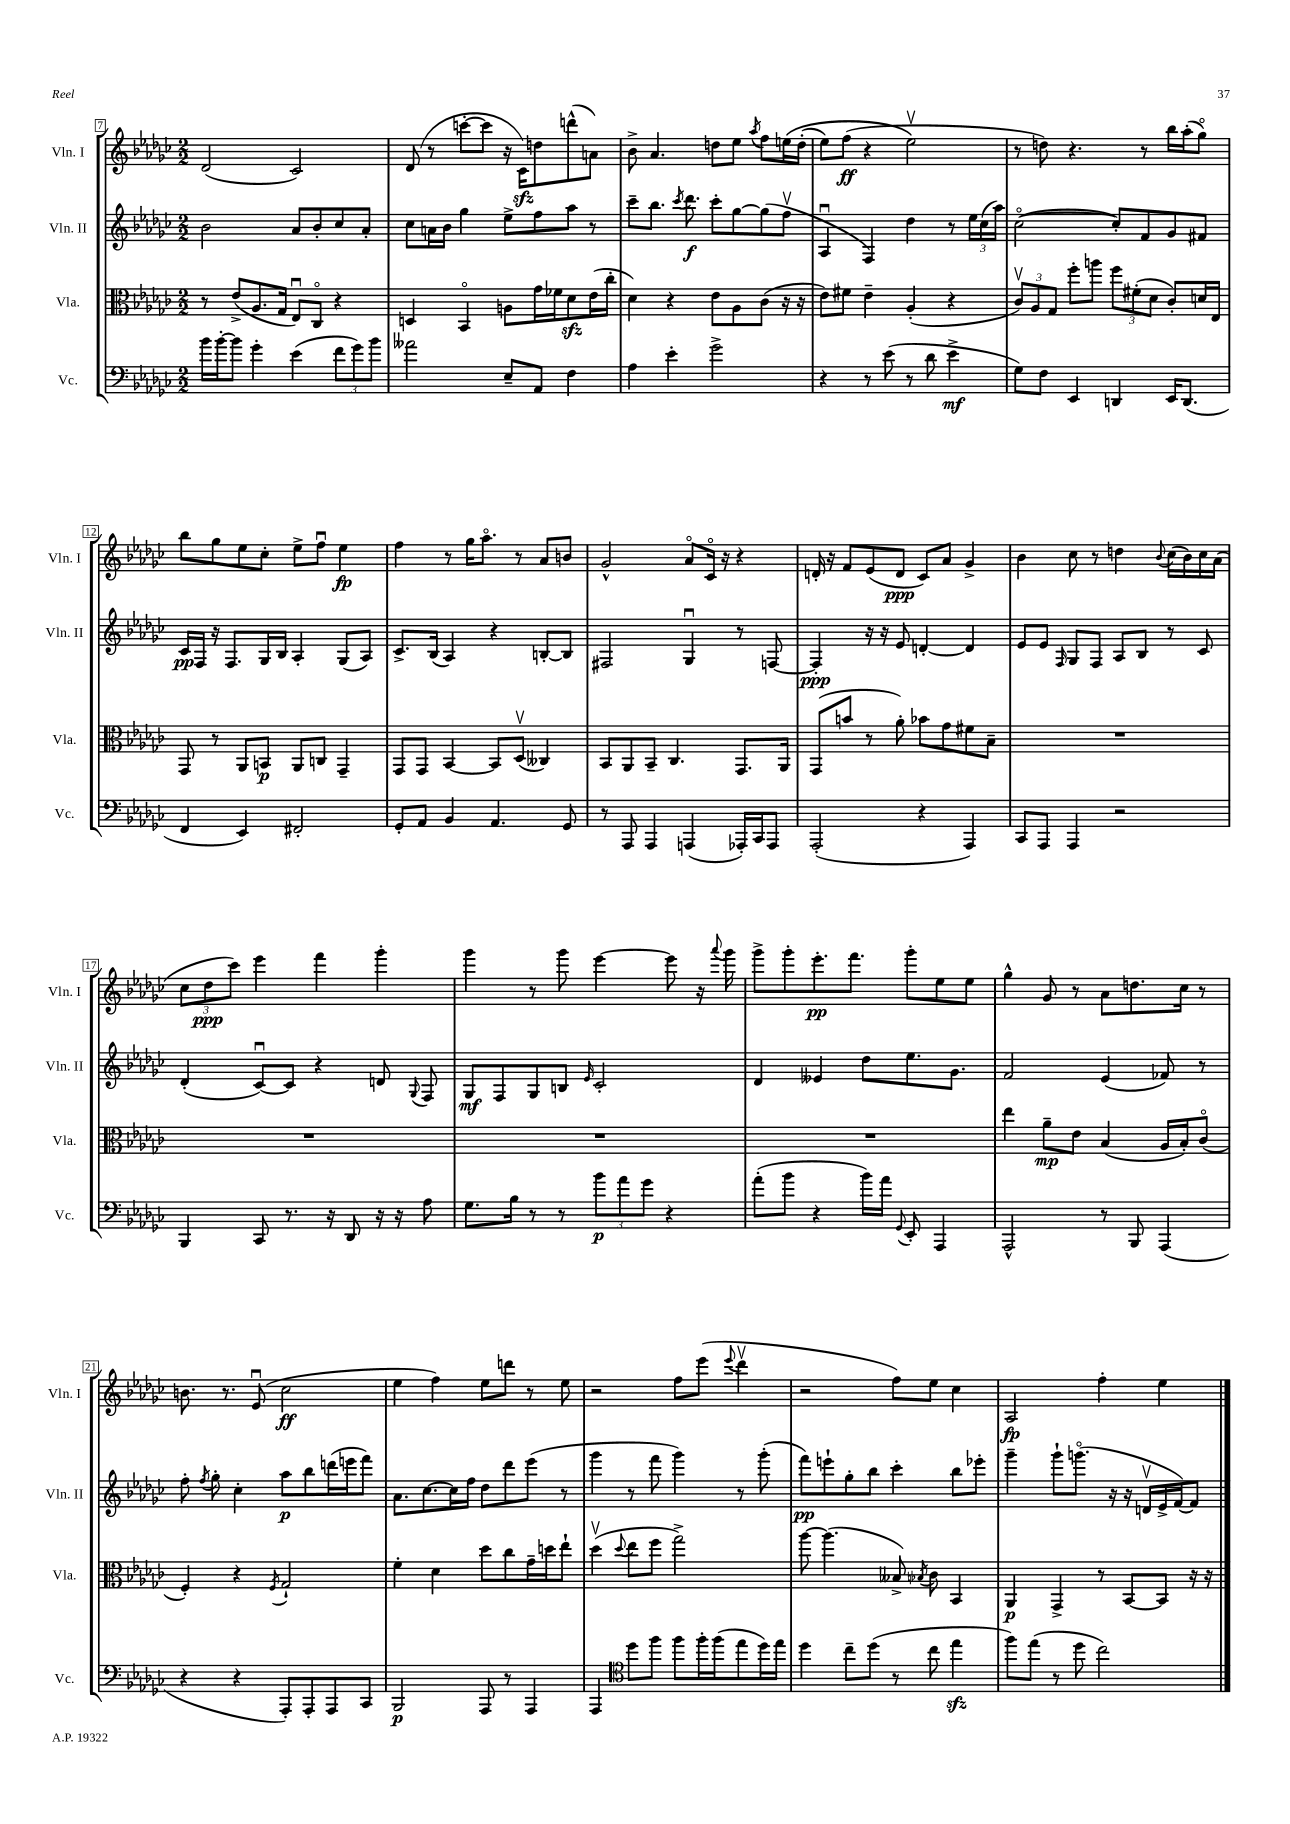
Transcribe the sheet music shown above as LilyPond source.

<<
\new StaffGroup <<
\new Staff = "s0" \with { instrumentName = "Vln. I" shortInstrumentName = "Vln. I" } {
    \clef treble \key ges \major \numericTimeSignature \time 2/2
    \autoBeamOff des'2( ces'2) |
    des'8( r8 c'''8[~-. c'''8] r16 ces'16[\sfz) d''8 d'''8-^( a'8]) |
    bes'8-> aes'4. d''8[ ees''8] \acciaccatura { aes''8 } f''8[ e''16\( d''16]-.( |
    ees''8[) f''8]\ff( r4 ees''2\upbow\) |
    r8 d''8) r4. r8 bes''16[ aes''16-.( ges''8]\flageolet) |
    bes''8[ ges''8 ees''8 ces''8]-. ees''8[-> f''8]\downbow ees''4\fp |
    f''4 r8 ges''16[ aes''8.]\flageolet r8 aes'8[ b'8] |
    ges'2-^ aes'8[\flageolet ces'16]\flageolet r16 r4 |
    d'16-. r16 f'8[ ees'8( d'8]\ppp ces'8[) aes'8] ges'4-> |
    bes'4 ces''8 r8 d''4 \appoggiatura { bes'8 } ces''16[( bes'16) ces''16 aes'16]( |
    \tuplet 3/2 { ces''8[ des''8\ppp ces'''8]) } ees'''4 f'''4 ges'''4-. |
    ges'''4 r8 ges'''8 ees'''4~ ees'''8 r16 \appoggiatura { aes'''8 } ges'''16 |
    ges'''8[-> ges'''8-. ees'''8.-.\pp f'''8.] ges'''8[-. ees''8 ees''8] |
    ges''4-^ ges'8 r8 aes'8[ d''8. ces''16] r8 |
    b'8. r8. ees'8\downbow( ces''2\ff |
    ees''4 f''4) ees''8[ d'''8] r8 ees''8 |
    r2 f''8[ ees'''8]( \appoggiatura { ees'''8 } des'''4\upbow |
    r2 f''8[) ees''8] ces''4 |
    aes2\fp f''4-. ees''4 \bar "|." |
}
\new Staff = "s1" \with { instrumentName = "Vln. II" shortInstrumentName = "Vln. II" } {
    \clef treble \key ges \major \numericTimeSignature \time 2/2
    \autoBeamOff bes'2 aes'8[ bes'8-. ces''8 aes'8]-. |
    ces''8[ a'16 bes'16] ges''4 ees''8[-> f''8 aes''8] r8 |
    ces'''8[-- bes''8.] \acciaccatura { ces'''8 } des'''8.\f ces'''8[-. ges''8~ ges''8( f''8]\upbow |
    aes4\downbow f4) des''4 r8 \tuplet 3/2 { ees''16[ ces''16( aes''16]) } |
    ces''2~\flageolet( ces''8[-.) f'8 ges'8 fis'8] |
    ces'16[\pp f16] r16 f8.[ ges16 bes16] aes4-. ges8[( aes8]) |
    ces'8.[-> bes16]( aes4) r4 b8[~-. b8] |
    fis2 ges4\downbow r8 f8~ |
    f4-.\ppp r16 r16 ees'8 d'4~-. d'4 |
    ees'8[ ees'8] \grace { f16 } ges8[ f8] aes8[ bes8] r8 ces'8 |
    des'4-.( ces'8[~\downbow) ces'8] r4 d'8 \appoggiatura { ges8 } f8 |
    ges8[\mf f8 ges8 b8] \grace { ees'16 } ces'2-. |
    des'4 eeses'4 des''8[ ees''8. ges'8.] |
    f'2 ees'4( fes'8) r8 |
    f''8-. \acciaccatura { f''8 } ges''8-. ces''4-. aes''8[\p bes''8 d'''16( e'''16 f'''8]) |
    aes'8.[ ces''8.~ ces''16 f''16] des''8[ des'''8 ees'''8]( r8 |
    ges'''4 r8 f'''8 ges'''4) r8 ges'''8-.( |
    f'''8[\pp) e'''8-! ges''8-. bes''8] ces'''4-. bes''8[ ees'''8]-. |
    ges'''4-- ges'''8[-! g'''8.]\flageolet( r16 r16 d'16[\upbow ees'16-> f'16~) f'8] \bar "|." |
}
\new Staff = "s2" \with { instrumentName = "Vla." shortInstrumentName = "Vla." } {
    \clef alto \key ges \major \numericTimeSignature \time 2/2
    \autoBeamOff r8 ees'8[->( aes8. ges16] ees8[\downbow) ces8]\flageolet r4 |
    d4 bes,4\flageolet a8[ ges'16 fes'16 des'8\sfz ees'16( ces''16]-. |
    des'4) r4 ees'8[ aes8 ces'8]( r16 r16 |
    ees'8[) fis'8] ees'4-- aes4-.( r4 |
    \tuplet 3/2 { ces'8[\upbow) aes8 ges8] } f''8[-. a''8] \tuplet 3/2 { f''8[ fis'8-.( des'8] } ces'8[-.) d'16 ees16] |
    ges,8 r8 aes,8[ b,8]\p aes,8[ c8] ges,4-- |
    ges,8[ ges,8] bes,4~ bes,8[ des8]\upbow( ceses4) |
    bes,8[ aes,8 bes,8]-- ces4. ges,8.[ aes,16] |
    ges,8[( b'8] r8 aes'8-.) bes'8[ ges'8 fis'8 bes8]-- |
    R1 |
    R1 |
    R1 |
    R1 |
    ees''4 aes'8[--\mp ees'8] bes4( aes16[ bes16-.) ces'8]\flageolet( |
    f4-.) r4 \acciaccatura { f8 } ges2-! |
    f'4-. des'4 des''8[ ces''8 ges'16-- d''16 ees''8]-! |
    des''4\upbow( \appoggiatura { des''8 } ees''8[ f''8] ges''2->) |
    aes''8~ aes''4.( beses8->) \acciaccatura { bes8 } ces'8 bes,4 |
    aes,4\p ges,4-> r8 bes,8[~ bes,8] r16 r16 \bar "|." |
}
\new Staff = "s3" \with { instrumentName = "Vc." shortInstrumentName = "Vc." } {
    \clef bass \key ges \major \numericTimeSignature \time 2/2
    \autoBeamOff bes'16[ bes'16~-. bes'8] ges'4-. ees'4( \tuplet 3/2 { f'8[ ges'8) bes'8] } |
    aeses'2 ees8[-- aes,8] f4 |
    aes4 ees'4-. ges'2-> |
    r4 r8 ees'8( r8 des'8 ees'4->\mf |
    ges8[) f8] ees,4 d,4 ees,16[ d,8.]( |
    f,4 ees,4) fis,2-. |
    ges,8[-. aes,8] bes,4 aes,4. ges,8 |
    r8 aes,,8 aes,,4 a,,4( aes,,16[-.) ces,16 aes,,8] |
    aes,,2-.( r4 aes,,4) |
    ces,8[ aes,,8] aes,,4 r2 |
    bes,,4 ces,8 r8. r16 des,8 r16 r16 aes8 |
    ges8.[ bes16] r8 r8 \tuplet 3/2 { bes'8[\p aes'8 ges'8] } r4 |
    aes'8[-.( bes'8] r4 bes'16[) aes'16] \appoggiatura { ges,8 } ees,8-. aes,,4 |
    aes,,2-^ r8 bes,,8 aes,,4( |
    r4 r4 aes,,8[-.) aes,,8-. aes,,8 ces,8] |
    bes,,2\p aes,,8 r8 aes,,4 |
    aes,,4 \clef tenor des''8[ f''8] f''8[ f''16-. f''16( ees''8 des''16) ees''16] |
    des''4 ces''8[-- des''8]( r8 ces''8 ees''4\sfz |
    f''8[) ees''8]( r8 des''8 ces''2) \bar "|." |
}
>>
>>
\layout { \context { \Score currentBarNumber = #7 \override BarNumber.stencil = #(make-stencil-boxer 0.1 0.3 ly:text-interface::print) } }
